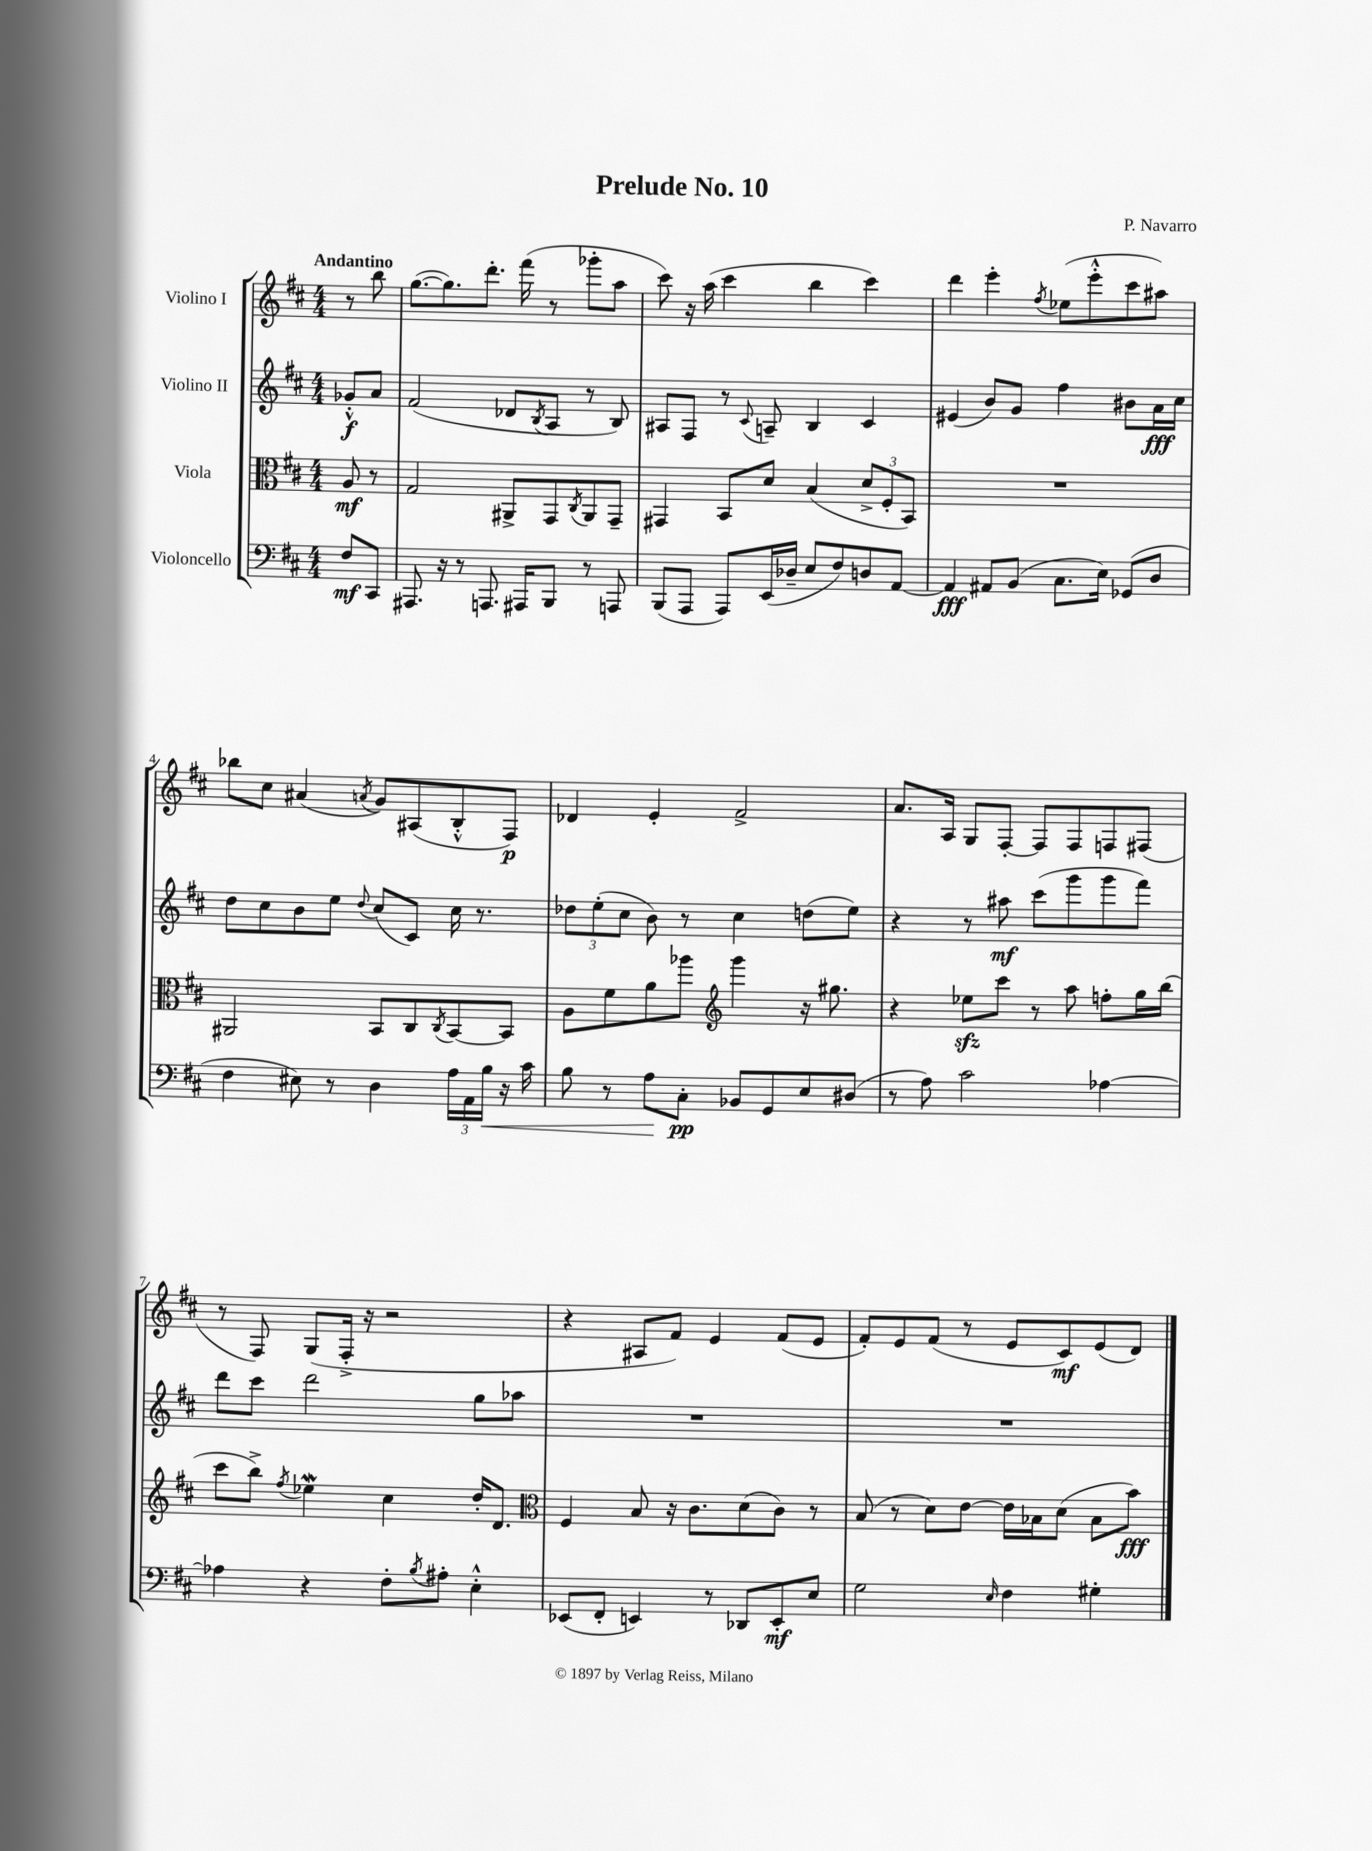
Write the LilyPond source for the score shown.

\header { title = "Prelude No. 10" composer = "P. Navarro" }
<<
\new StaffGroup <<
\new Staff = "s0" \with { instrumentName = "Violino I" } {
    \clef treble \key d \major \numericTimeSignature \time 4/4 \partial 4 \tempo "Andantino"
    r8 b''8 |
    g''8.~( g''8.) d'''8.-. fis'''16( r8 ges'''8-. a''8 |
    cis'''8) r16 a''16( cis'''4 b''4 cis'''4) |
    d'''4 e'''4-. \acciaccatura { fis''8 } ees''8( e'''8-.-^ cis'''8 ais''8) |
    bes''8 cis''8 ais'4( \acciaccatura { a'8 } g'8) ais8( b8-.-^ fis8\p) |
    des'4 e'4-. fis'2-> |
    a'8. a16 g8 fis8~-. fis8 fis8 f8 fis8( |
    r8 fis8) g8( fis16-.-> r16 r2 |
    r4 ais8 fis'8) e'4 fis'8( e'8 |
    fis'8-.) e'8 fis'8( r8 e'8 cis'8\mf) e'8( d'8) \bar "|." |
}
\new Staff = "s1" \with { instrumentName = "Violino II" } {
    \clef treble \key d \major \numericTimeSignature \time 4/4 \partial 4
    ges'8-.-^\f a'8 |
    fis'2( des'8 \acciaccatura { b8 } a8 r8 b8) |
    ais8 fis8 r8 \appoggiatura { cis'8 } a8-- b4 cis'4 |
    eis'4( b'8) g'8 fis''4 bis'8 a'16\fff cis''16 |
    d''8 cis''8 b'8 e''8 \appoggiatura { d''8 } cis''8( cis'8) cis''16 r8. |
    \tuplet 3/2 { des''8 e''8-.( cis''8 } b'8) r8 cis''4 d''8( e''8) |
    r4 r8 ais''8\mf cis'''8( g'''8 g'''8 fis'''8) |
    d'''8 cis'''8 d'''2 g''8 aes''8 |
    R1 |
    R1 \bar "|." |
}
\new Staff = "s2" \with { instrumentName = "Viola" } {
    \clef alto \key d \major \numericTimeSignature \time 4/4 \partial 4
    a8\mf r8 |
    g2 ais,8-> g,8 \acciaccatura { cis8 } ais,8 g,8-- |
    gis,4 b,8 d'8 b4( \tuplet 3/2 { d'8-> fis8-. b,8) } |
    R1 |
    ais,2 b,8 cis8 \acciaccatura { cis8 } b,8~ b,8 |
    a8 fis'8 a'8 aes''8 \clef treble g'''4 r16 gis''8. |
    r4 ees''8\sfz cis'''8 r8 a''8 f''8-. g''16 b''16( |
    cis'''8 b''8->) \acciaccatura { fis''8 } ees''4\mordent cis''4 d''16-. d'8. |
    \clef alto fis4 b8 r16 cis'8. d'8( cis'8) r8 |
    b8( r8 d'8) e'8~ e'16 bes16 d'8( bes8 b'8\fff) \bar "|." |
}
\new Staff = "s3" \with { instrumentName = "Violoncello" } {
    \clef bass \key d \major \numericTimeSignature \time 4/4 \partial 4
    fis8\mf cis,8 |
    ais,,8. r16 r8 a,,8. ais,,16 b,,8 r8 a,,8 |
    b,,8( a,,8 a,,8) e,16( des16-- e8 fis8) d8 a,8~ |
    a,4\fff ais,8 b,8( cis8. e16) ges,8( d8 |
    fis4 eis8) r8 d4 \tuplet 3/2 { a16 a,16 b16\< } r16 cis'16 |
    b8 r8 a8\! cis8-.\pp bes,8 g,8 e8 dis8( |
    r8 a8) cis'2 aes4~ |
    aes4 r4 fis8-. \acciaccatura { b8 } ais8-. e4-.-^ |
    ees,8( fis,8-. e,4) r8 des,8 e,8-.\mf e8 |
    g2 \grace { e16 } fis4 gis4-. \bar "|." |
}
>>
>>
